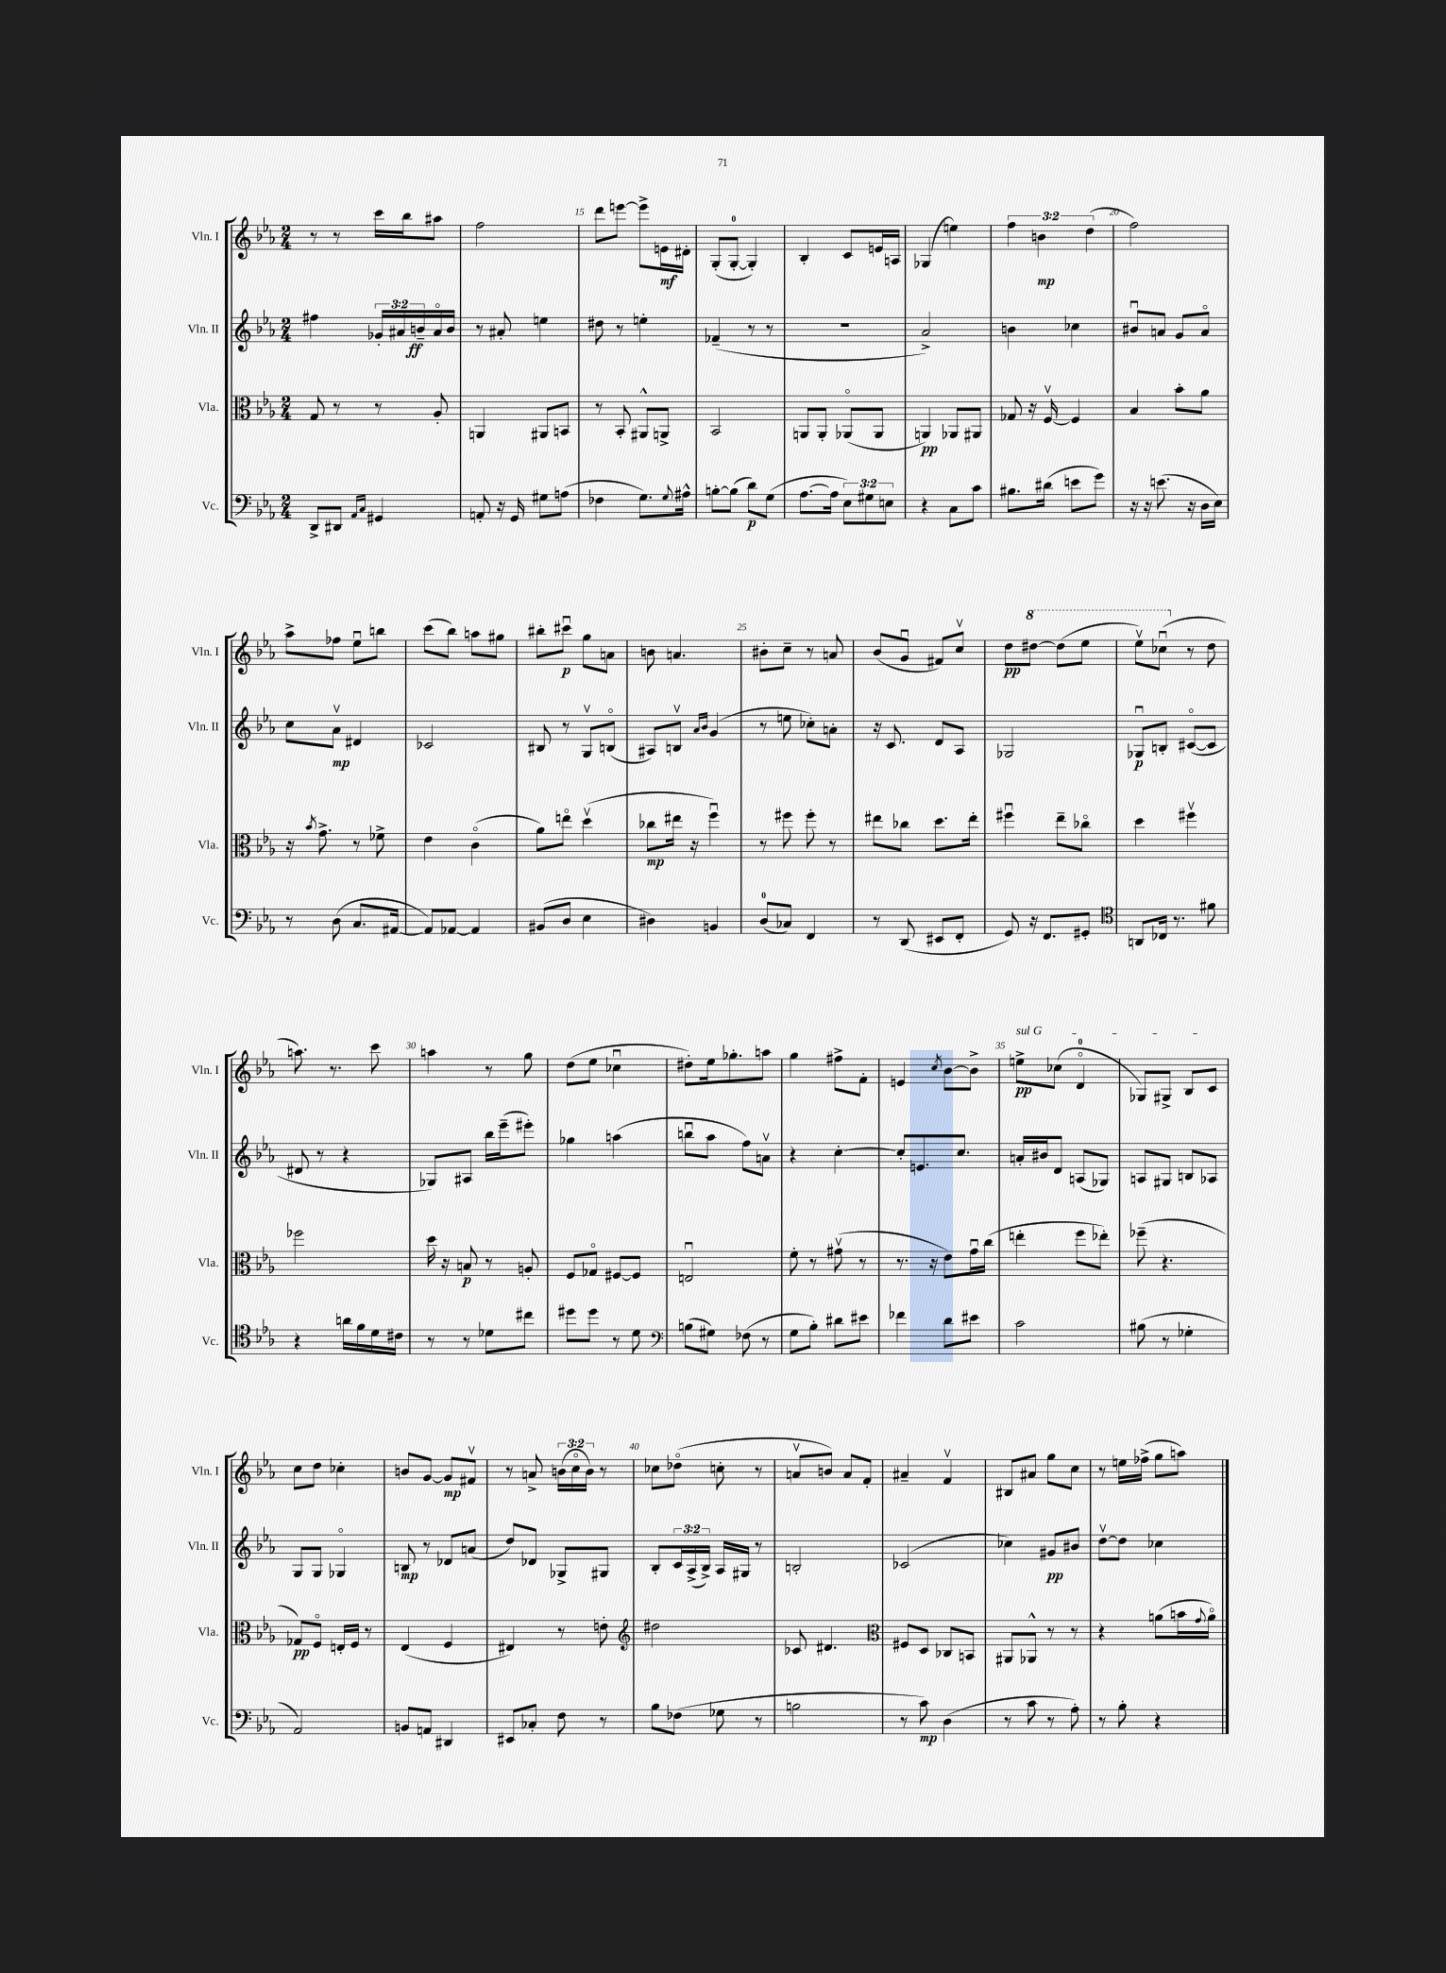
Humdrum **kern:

**kern	**kern	**kern	**kern
*staff4	*staff3	*staff2	*staff1
*clefF4	*clefC3	*clefG2	*clefG2
*k[b-e-a-]	*k[b-e-a-]	*k[b-e-a-]	*k[b-e-a-]
*M2/4	*M2/4	*M2/4	*M2/4
8DD^	8G	4ff#	8r
8DD#	8r	.	8r
16qqAA-	.	.	.
16qqC	.	.	.
4GG#	8r	24g-'	16ccc
.	.	24a#	.
.	.	.	16bb-
.	.	24b~	.
.	8A-'	16a#o	8aa#
.	.	16b	.
=	=	=	=
8AA'	4AA	8r	2ff
16r	.	8a#'	.
16GG	.	.	.
8G#	8AA#	4ee	.
(8A	8BB	.	.
=	=	=	=
4F-	8r	8dd#	8ddd
.	8BB-'	8r	[8eee
8.G)	8AA#^^	4ee'	8eee^]
.	8AA^	.	16e
8qqG	.	.	.
16A#^^	.	.	16d#'
=	=	=	=
[8B'	2BB-	(4f-~	(8G'
(8B]	.	.	[8G'
8d)	.	8r	4G'])
(8G	.	8r	.
=	=	=	=
[8.A-	8AA	2r	4B-'
.	8AA'	.	.
16A-]	.	.	.
12E-)	(8AA-o	.	8c
12G#	.	.	.
.	8AA-	.	16e
12E	.	.	.
.	.	.	16A
=	=	=	=
4r	4AA)	2a-^)	(4G-
8C	8AA-	.	4ee)
8c	8AA#	.	.
=	=	=	=
8.B#	8G-	4b	6ff
.	16r	.	.
.	.	.	6b
(16d#	[16Fv	.	.
8e	4F]	4cc-	.
.	.	.	(6dd
8g)	.	.	.
=	=	=	=
16r	4B-	8b#u	2ff)
16r	.	.	.
(8.e	.	8a	.
.	8b-'	8g	.
16r	.	.	.
16D	8a-	8ao	.
16E-)	.	.	.
=	=	=	=
8r	16r	8cc	8aa-^
.	8qb-	.	.
.	8.g^	.	.
(8D	.	8a-v	8ff-
8.C	8r	4d#	8ee-u
.	8f-^	.	8bb
[16AA#	.	.	.
=	=	=	=
8AA#])	4e-	2c-	(8ccc
[8AA-	.	.	8bb-)
4AA-]	(4co	.	8aa
.	.	.	8gg#
=	=	=	=
(8BB#	8a-)	8B#	8bb#'
8D	8eeo	8r	8ccc#u
4E-	(4ddv	8Gv	8gg
.	.	(8Bo	8a
=	=	=	=
4D#)	8cc-	8A#)	8b
.	16ee#	8Bv	4.a
.	16r	.	.
.	.	16qqa-	.
.	.	16qqb-	.
4BB	4ffu)	(4g	.
=	=	=	=
(8D	8r	8r	8b#'
8C-)	8ff#	8ee	8cc~
4FF	8ff#'	8cc-')	8r
.	8r	8a'	8a
=	=	=	=
8r	8ee#	16r	(8b-
.	.	8.c	.
(8DD	8cc-	.	8gu
8EE#	8.dd	8d	8f#)
8FF'	.	8A-	8ccv
.	16ee#'	.	.
=	=	=	=
8GG)	4ff#u	2G-	8dd
16r	.	.	[8ddd#
8.FF	.	.	.
.	8ee-~	.	(8ddd#]
8GG#'	8cc-o	.	8eee-
=	=	=	=
*clefC4	*	*	*
8AA	4dd	8G-u	8eee-v)
16C-	.	8B'	(8ccc-u
8.r	.	.	.
.	4ff#v	([8c#o	8r
8f#	.	8c#]	8dd
=	=	=	=
4r	2ff-	8d#	8.aa)
.	.	8r	.
.	.	.	8.r
16a	.	4r	.
16f	.	.	.
16d	.	.	8ccc
16c#	.	.	.
=	=	=	=
8r	16dd	8G-)	4aa
.	16r	.	.
8r	8B	8A#	.
8d-	8r	16bb-	8r
.	.	(16eee-~	.
8cc#	8A'	8eee#')	8gg
=	=	=	=
8dd#	8F	4gg-	(8dd
8dd#	8G-o	.	8ee-
8r	[8F#	(4aa	4cc-u
8d	8F#]	.	.
=	=	=	=
*clefF4	*	*	*
(8B	2Eu	8bbu	8dd#')
8G#)	.	8aa-	16ee-
.	.	.	8.gg-'
(8F-	.	8ff)	.
8r	.	8av	8aa
=	=	=	=
8G	8f'	4r	4gg
8B-')	8r	.	.
8d#	(8g#v	[4cc'	8ff#^
8e#	8r	.	8f'
=	=	=	=
4f-	8.r	8cc']	4e
.	.	8.e	.
.	16r	.	.
.	.	.	8qcc
8d	8e-)	.	[8b-
.	.	8.cc	.
8e#	16gu	.	8b-^]
.	(16cc	.	.
=	=	=	=
2c	4ee'	16a'	8ee^
.	.	16b#	.
.	.	8d	(8cc-
.	8ff	(8A	4do
.	8ee-')	8G-)	.
=	=	=	=
(8B#	(8ff-~	8A	8G-)
8r	4.r	8G#	8G#^
4G-'	.	8B	8B-
.	.	8A-	8c
=	=	=	=
2AA-)	8G-)	8G	8cc
.	8Fo	8G	8dd
.	16E'	4G-o	4cc-'
.	16F	.	.
.	8r	.	.
=	=	=	=
8BB	(4E-	8B	8b
8AA	.	8r	[8g
4DD#	4F	8d-	8g]
.	.	(8a	8f#v
=	=	=	=
8EE#	4E#)	8dd)	8r
8C-'	.	8d-	8a^
8F	8r	8G-^	(24b
.	.	.	24cco
.	.	.	24b)
8r	8e'	8G#	8r
=	=	=	=
*	*clefG2	*	*
8B-	2dd#	8B-'	8cc-
(8F-	.	24c	(8dd-o
.	.	(24A-^	.
.	.	24B-^)	.
8G-	.	16A-	8cc'
.	.	16G#	.
8r	.	8r	8r
=	=	=	=
2B	8c-	2B'	8av
.	4.d#	.	8b)
.	.	.	8a
.	.	.	8f'
=	=	=	=
*	*clefC3	*	*
8r	8F#	(2c-	4a#~
8c)	8D	.	.
(4D	8C-	.	4fv
.	8BB	.	.
=	=	=	=
8r	8AA#	4cc-)	8B#
8c	8AA-^^	.	8a#
8r	8r	8g#	8gg
8A-')	8r	8b#	8cc
=	=	=	=
8r	4r	[8ddv	8r
8B-'	.	8dd]	16ee
.	.	.	(16ff-^
4r	(8a	4cc-	8gg
.	16b	.	8aa)
.	8qqg	.	.
.	16ao)	.	.
==	==	==	==
*-	*-	*-	*-
